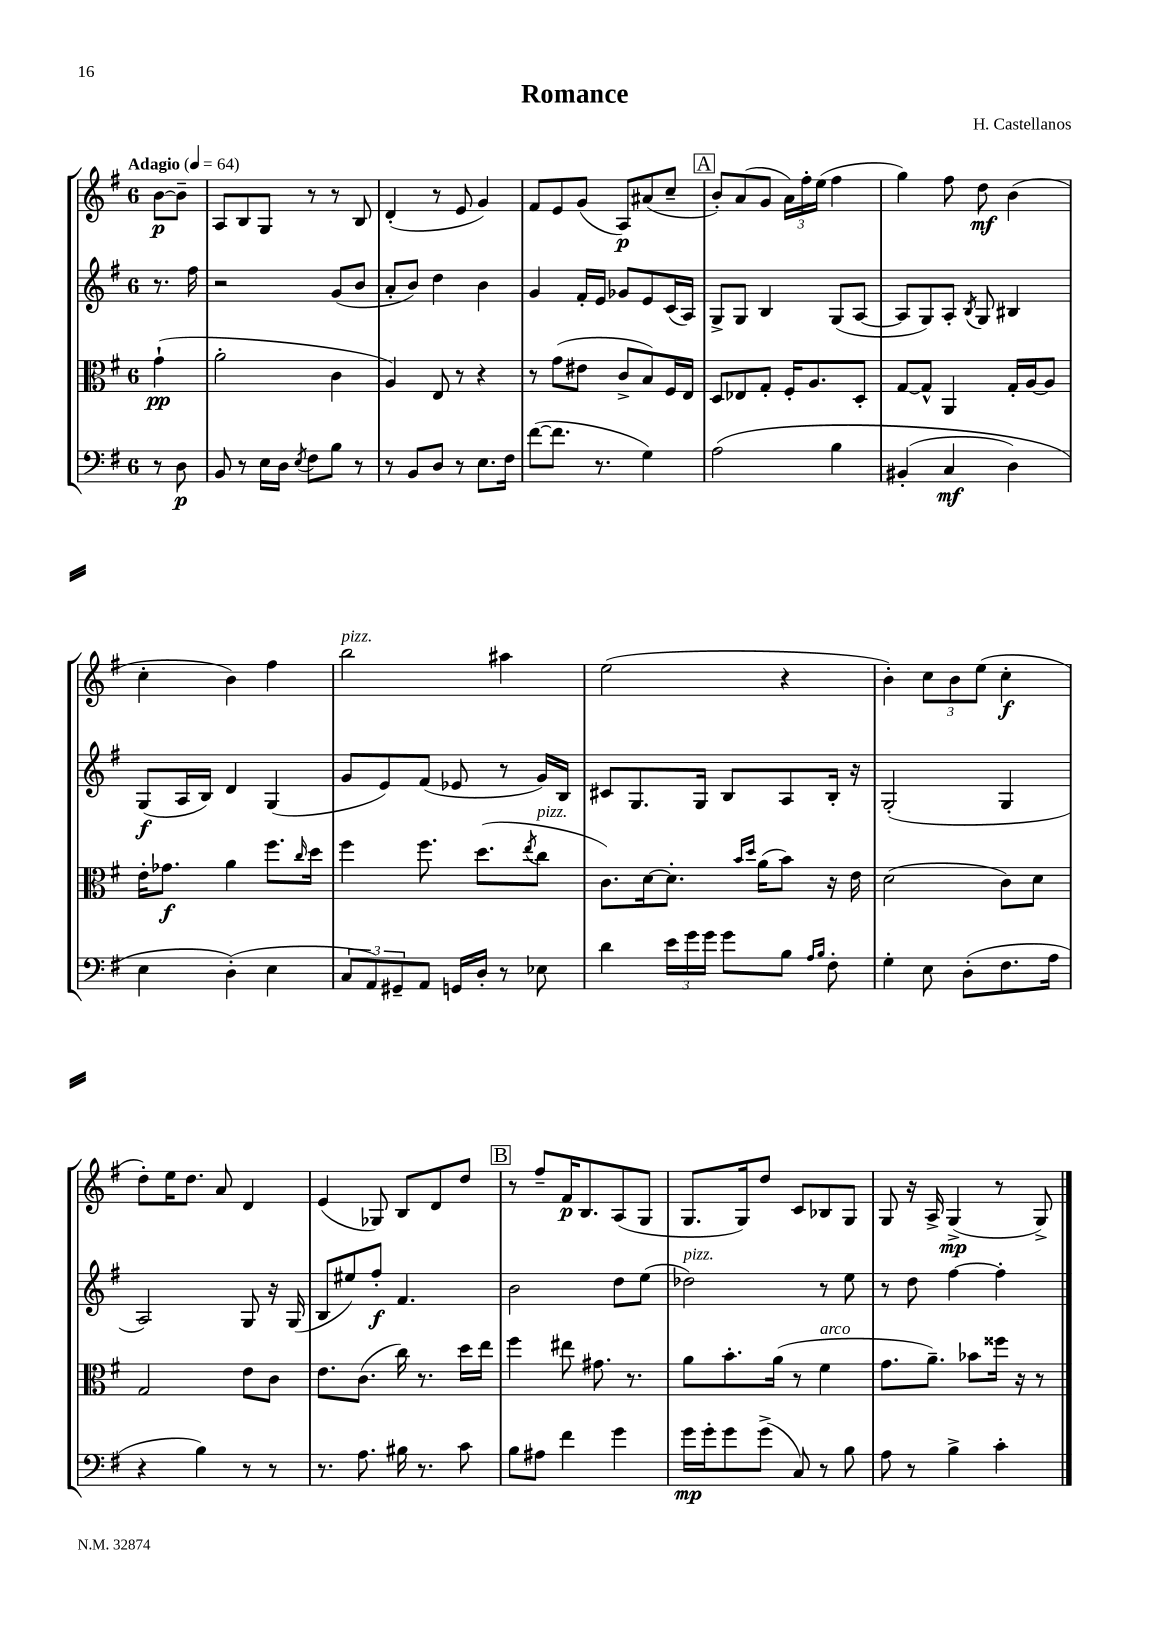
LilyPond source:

\header { title = "Romance" composer = "H. Castellanos" }
<<
\new StaffGroup <<
\new Staff = "s0" {
    \clef treble \key g \major \once \override Staff.TimeSignature.style = #'single-digit \time 6/8 \partial 4 \tempo "Adagio" 4 = 64
    b'8~\p b'8-- |
    a8 b8 g8 r8 r8 b8 |
    d'4-.( r8 e'8 g'4) |
    fis'8 e'8 g'8( a8\p) ais'8( c''8-- |
    \mark \markup { \box "A" } b'8-.) a'8( g'8 \tuplet 3/2 { a'16) fis''16-. e''16( } fis''4 |
    g''4) fis''8 d''8\mf b'4( |
    c''4-. b'4) fis''4 |
    b''2^\markup { \italic "pizz." } ais''4 |
    e''2( r4 |
    b'4-.) \tuplet 3/2 { c''8 b'8 e''8( } c''4-.\f |
    d''8-.) e''16 d''8. a'8 d'4 |
    e'4( ges8) b8 d'8 d''8 |
    \mark \markup { \box "B" } r8 fis''8-- fis'16\p b8. a8( g8 |
    g8. g16) d''8 c'8 bes8 g8 |
    g8 r16 a16-> g4->\mp( r8 g8->) \bar "|." |
}
\new Staff = "s1" {
    \clef treble \key g \major \once \override Staff.TimeSignature.style = #'single-digit \time 6/8 \partial 4
    r8. fis''16 |
    r2 g'8( b'8 |
    a'8-. b'8) d''4 b'4 |
    g'4 fis'16-. e'16 ges'8 e'8 c'16( a16) |
    \mark \markup { \box "A" } g8-> g8 b4 g8( a8~ |
    a8 g8) a8-. \acciaccatura { b8 } g8 bis4 |
    g8\f( a16 b16) d'4 g4( |
    g'8 e'8) fis'8( ees'8 r8 g'16) b16 |
    cis'8 g8. g16 b8 a8 b16-. r16 |
    g2-.( g4 |
    a2) g8 r16 g16( |
    b8 eis''8) fis''8-.\f fis'4. |
    \mark \markup { \box "B" } b'2 d''8 e''8( |
    des''2^\markup { \italic "pizz." }) r8 e''8 |
    r8 d''8 fis''4~ fis''4-. \bar "|." |
}
\new Staff = "s2" {
    \clef alto \key g \major \once \override Staff.TimeSignature.style = #'single-digit \time 6/8 \partial 4
    g'4-!\pp( |
    a'2-. c'4 |
    a4) e8 r8 r4 |
    r8 g'8( eis'8 c'8-> b8) fis16 e16 |
    \mark \markup { \box "A" } d8 ees8 g8-. fis16-. a8. d8-. |
    g8~ g8-^ a,4 g16-. a16~ a8 |
    e'16-. ges'8.\f a'4 fis''8. \grace { c''16 } d''16 |
    fis''4 fis''8. d''8.( \acciaccatura { e''8 } c''8^\markup { \italic "pizz." } |
    c'8.) d'16~ d'8.-. \grace { b'16 d''16 } a'16( b'8) r16 e'16 |
    d'2( c'8) d'8 |
    g2 e'8 c'8 |
    e'8. c'8.( c''16) r8. d''16 e''16 |
    \mark \markup { \box "B" } fis''4 eis''8 gis'8. r8. |
    a'8 b'8.-. a'16( r8 fis'4^\markup { \italic "arco" } |
    g'8. a'8.--) bes'8 fisis''16 r16 r8 \bar "|." |
}
\new Staff = "s3" {
    \clef bass \key g \major \once \override Staff.TimeSignature.style = #'single-digit \time 6/8 \partial 4
    r8 d8\p |
    b,8 r8 e16 d16 \acciaccatura { e8 } fis8 b8 r8 |
    r8 b,8 d8 r8 e8. fis16 |
    fis'8~( fis'8. r8. g4) |
    \mark \markup { \box "A" } a2\( b4 |
    bis,4-.( c4\mf d4) |
    e4 d4-.(\) e4 |
    \tuplet 3/2 { c8 a,8) gis,8-- } a,8 g,16 d16-. r8 ees8 |
    d'4 \tuplet 3/2 { e'16 g'16 g'16 } g'8 b8 \grace { a16 b16 } fis8-. |
    g4-. e8 d8-.( fis8. a16 |
    r4 b4) r8 r8 |
    r8. a8. bis16 r8. c'8 |
    \mark \markup { \box "B" } b8 ais8 fis'4 g'4 |
    g'16\mp g'16-. g'8 g'8->( c8) r8 b8 |
    a8 r8 b4-> c'4-. \bar "|." |
}
>>
>>
\layout { \context { \Score \remove "Bar_number_engraver" } }
